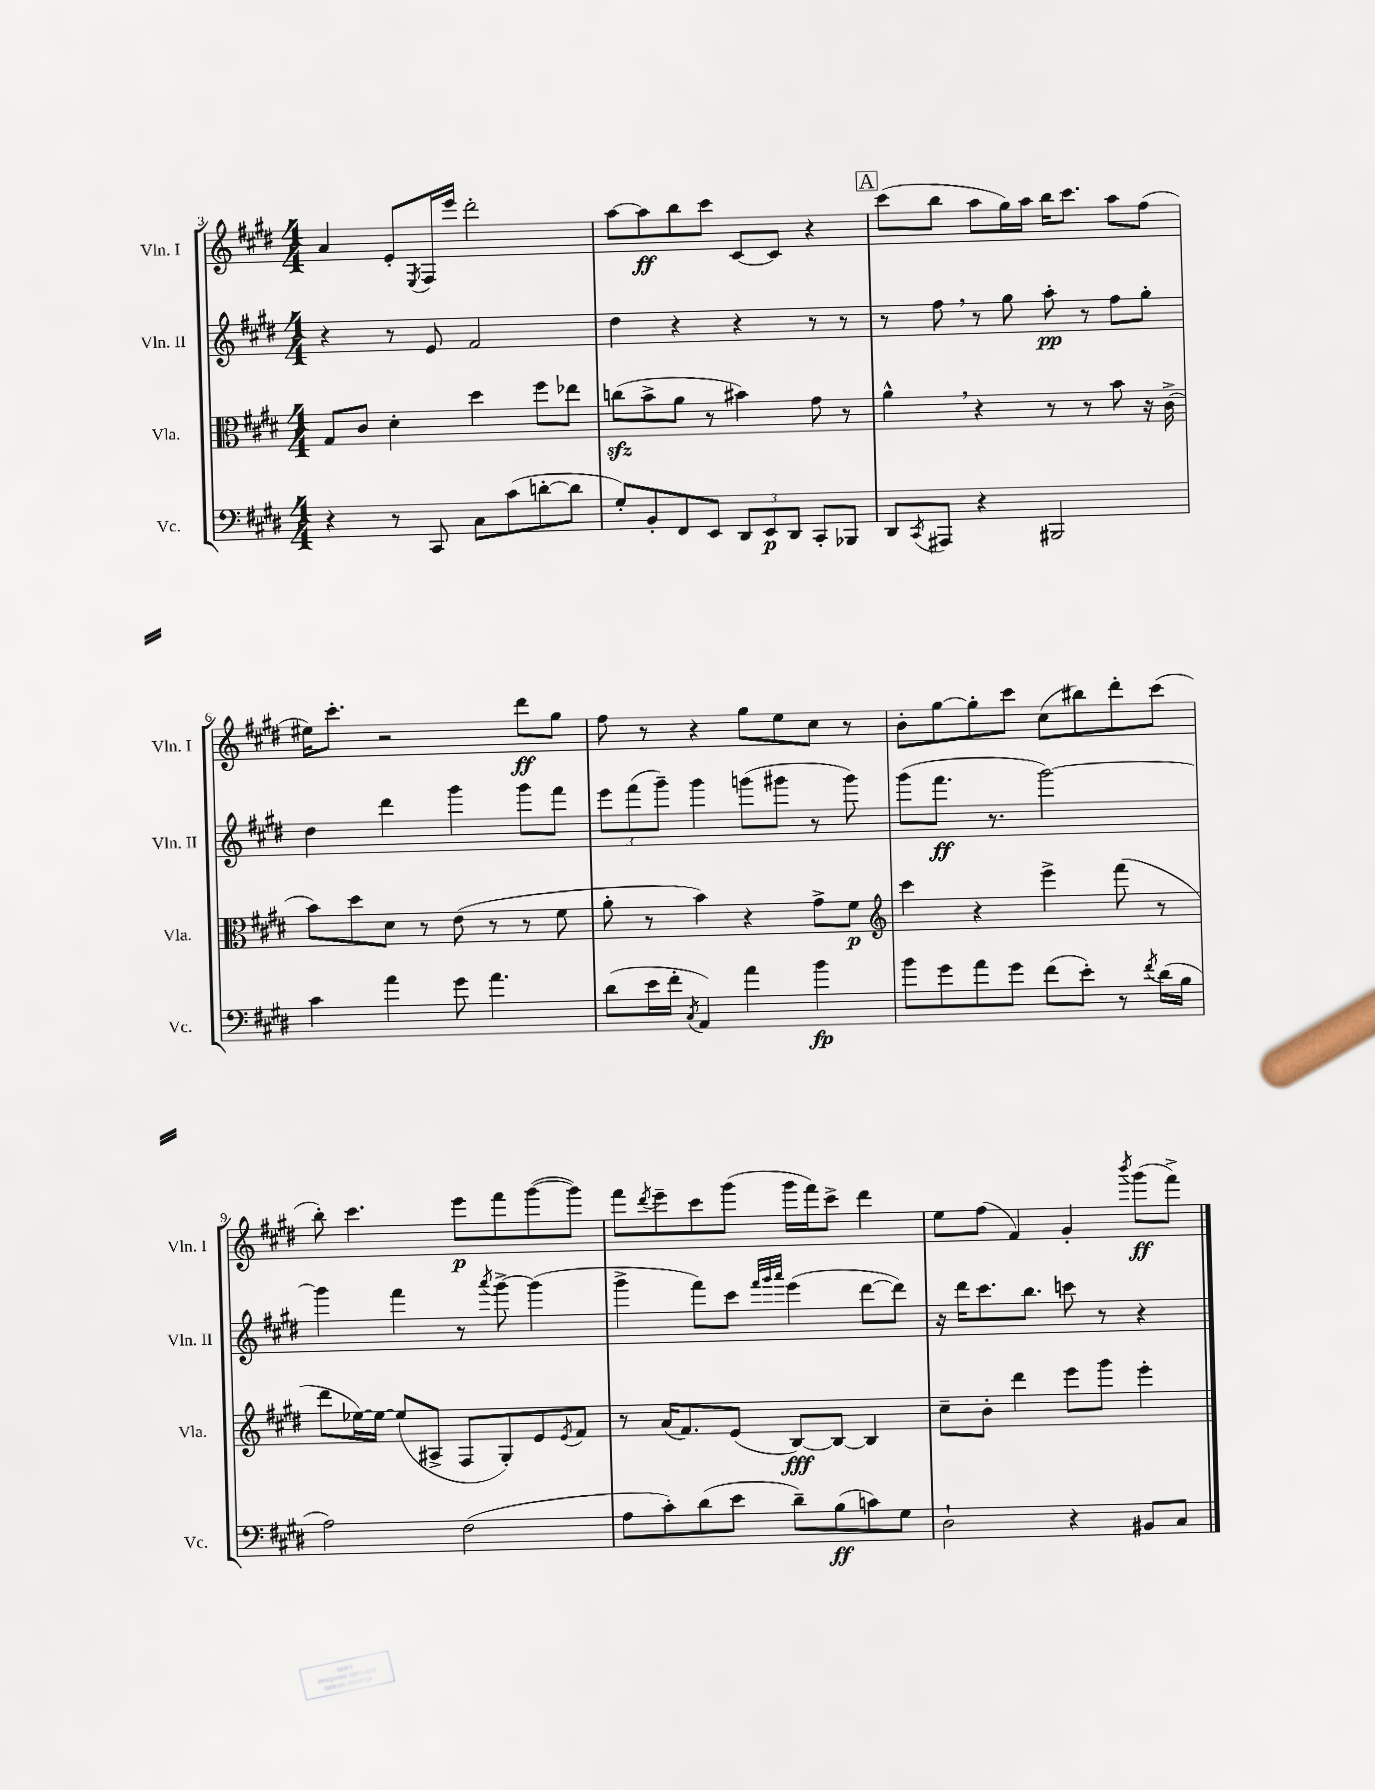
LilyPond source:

<<
\new StaffGroup <<
\new Staff = "s0" \with { instrumentName = "Vln. I" shortInstrumentName = "Vln. I" } {
    \clef treble \key e \major \numericTimeSignature \time 4/4
    a'4 e'8-. \acciaccatura { e8 } fis16 e'''16 dis'''2-. |
    a''8~ a''8\ff b''8 cis'''8 cis'8~ cis'8 r4 |
    \mark \markup { \box "A" } cis'''8( b''8 a''8 gis''16) a''16 b''16 cis'''8. a''8 fis''8( |
    eis''16) cis'''8.-. r2 dis'''8\ff gis''8 |
    fis''8 r8 r4 gis''8 e''8 cis''8 r8 |
    b'8-. gis''8~ gis''8-. cis'''8 cis''8( bis''8) dis'''8-. cis'''8( |
    b''8-.) cis'''4. e'''8\p fis'''8 gis'''8~( gis'''8) |
    fis'''8 \acciaccatura { dis'''8 } e'''8-- cis'''8 gis'''8( gis'''16 fis'''16) cis'''8-> dis'''4 |
    e''8 fis''8( fis'4) gis'4-. \acciaccatura { b'''8 } gis'''8\ff( fis'''8->) \bar "|." |
}
\new Staff = "s1" \with { instrumentName = "Vln. II" shortInstrumentName = "Vln. II" } {
    \clef treble \key e \major \numericTimeSignature \time 4/4
    r4 r8 e'8 fis'2 |
    dis''4 r4 r4 r8 r8 |
    \mark \markup { \box "A" } r8 fis''8 \breathe r8 gis''8 a''8-.\pp r8 fis''8 gis''8-. |
    dis''4 dis'''4 gis'''4 gis'''8 fis'''8 |
    \tuplet 3/2 { e'''8 fis'''8( gis'''8--) } gis'''4 g'''8( gis'''8 r8 gis'''8) |
    gis'''8( fis'''8.\ff r8. gis'''2~) |
    gis'''4 fis'''4 r8 \acciaccatura { a'''8 } gis'''8~-> gis'''4( |
    gis'''4-> fis'''8) cis'''8 \grace { fis'''32 gis'''32 a'''32 } e'''4( dis'''8~ dis'''8) |
    r16 dis'''16 cis'''8. b''8. c'''8 r8 r4 \bar "|." |
}
\new Staff = "s2" \with { instrumentName = "Vla." shortInstrumentName = "Vla." } {
    \clef alto \key e \major \numericTimeSignature \time 4/4
    gis8 cis'8 dis'4-. dis''4 fis''8 ees''8 |
    c''8\sfz( b'8-> a'8 r8 bis'4) gis'8 r8 |
    \mark \markup { \box "A" } a'4-^ \breathe r4 r8 r8 b'8 r16 cis'16->( |
    b'8) dis''8 dis'8 r8 e'8( r8 r8 fis'8 |
    a'8-. r8 b'4) r4 gis'8-> fis'8\p |
    \clef treble cis'''4 r4 e'''4-> fis'''8( r8 |
    dis'''8 ees''16~) ees''16~ ees''8( ais8-> fis8 gis8-.) e'8 \acciaccatura { e'8 } fis'8 |
    r8 a'16( fis'8.) e'8( b8~\fff) b8~ b4 |
    cis''8-- b'8-. dis'''4 e'''8 gis'''8 e'''4-. \bar "|." |
}
\new Staff = "s3" \with { instrumentName = "Vc." shortInstrumentName = "Vc." } {
    \clef bass \key e \major \numericTimeSignature \time 4/4
    r4 r8 cis,8 cis8 cis'8( d'8~-. d'8 |
    gis8-.) b,8-. fis,8 e,8 \tuplet 3/2 { dis,8 e,8\p dis,8 } cis,8-. bes,,8 |
    \mark \markup { \box "A" } dis,8 \acciaccatura { cis,8 } ais,,8 r4 bis,,2 |
    cis'4 a'4 gis'8 a'4. |
    dis'8( e'16 fis'16-. \acciaccatura { cis8 } a,4) a'4 b'4\fp |
    b'8 gis'8 a'8 gis'8 fis'8( e'8-.) r8 \acciaccatura { fis'8 } dis'16( b16 |
    a2) fis2( |
    a8 cis'8-.) dis'8( e'8 dis'8--) b8\ff( c'8) gis8 |
    dis2-! r4 bis,8 cis8 \bar "|." |
}
>>
>>
\layout { \context { \Score currentBarNumber = #3 } }
